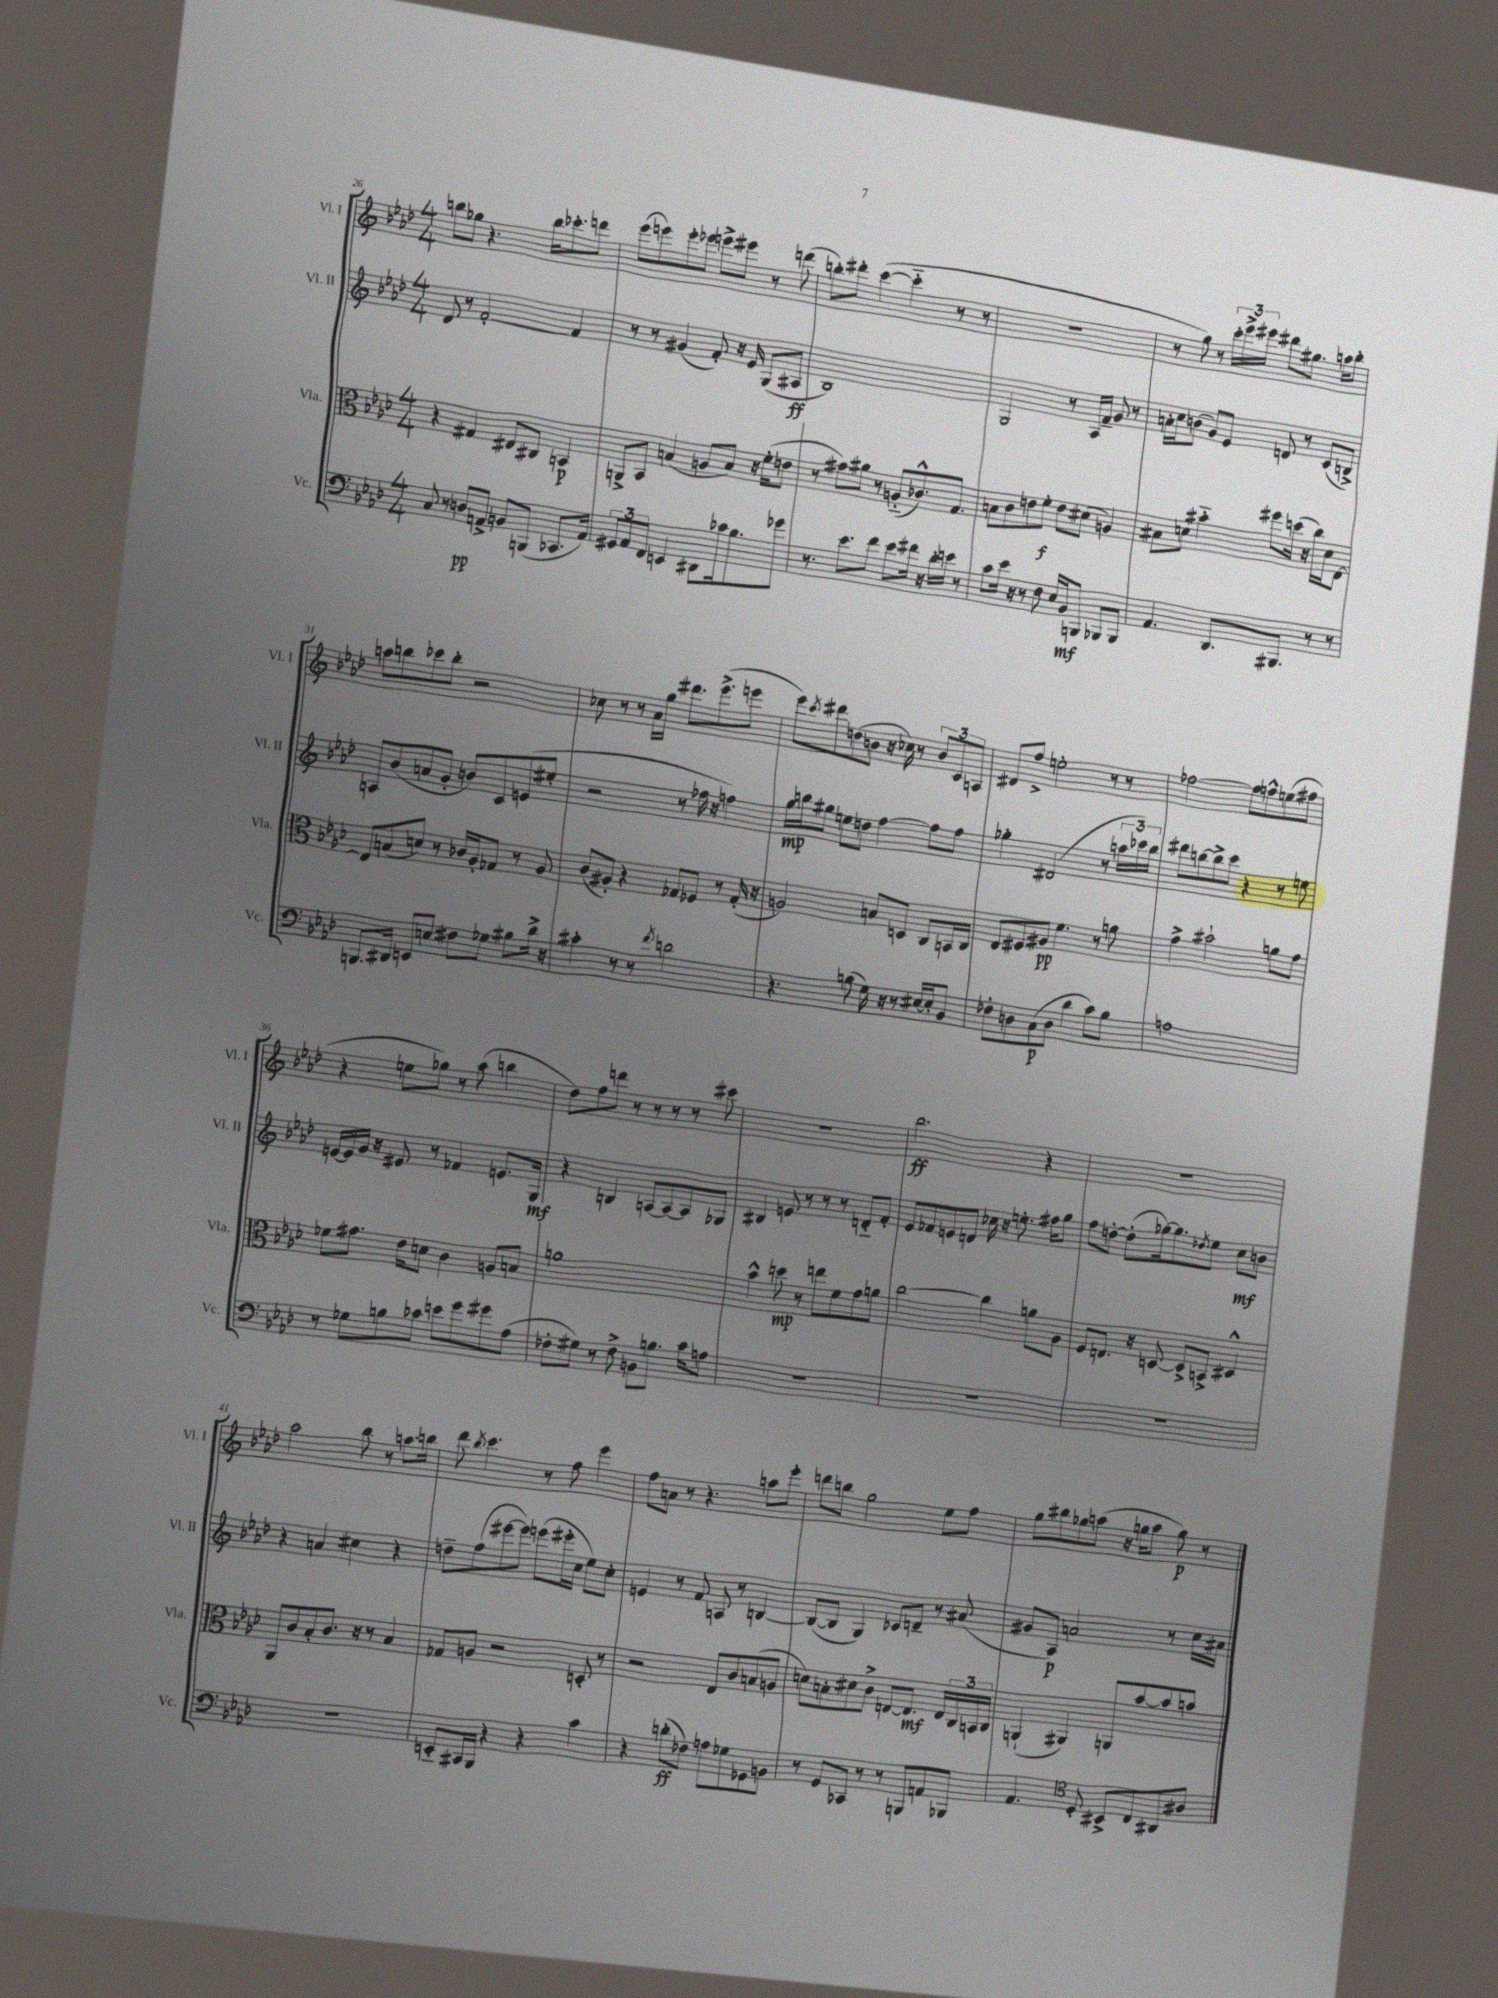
<<
\new StaffGroup <<
\new Staff = "s0" \with { instrumentName = "Vl. I" shortInstrumentName = "Vl. I" } {
    \clef treble \key aes \major \numericTimeSignature \time 4/4
    b''8 ges''8 r4. b''16 ces'''8.-. d'''8 |
    ees'''8( e'''8) e'''8-. ees'''8 e'''8-> eis'''8 r8 d'''8( |
    b''8-.) dis'''8-. c'''4~( c'''4-_ r8 r8 |
    R1 |
    r8 g''8) r8 \tuplet 3/2 { c'''16-. ees'''16-> eis'''16 } dis'''8 gis''8. a''16 bes''8-. |
    a''8 b''8 ces'''8 b''8-. r2 |
    ces''8 r8 r8 aes'16 g''16 dis'''8. ees'''8.->( e'''8 |
    ees'''8) \acciaccatura { c'''8 } dis'''8 d''8( b'8 r16 ces''16) r8 \tuplet 3/2 { b'8 c'8 a8 } |
    dis'8 f''8-> e''2-. r8 r8 |
    fes''2~ fes''8 f''8-^ e''8( fis''8 |
    r4 e''8 ges''8) r8 aes''8( b''4 |
    des''8) f''8 d'''8 r8 r8 r8 r8 cis'''8 |
    R1 |
    bes''2.\ff r4 |
    R1 |
    aes''2 bes''8 r8 a''8. b''16 |
    des'''8 \acciaccatura { bes''8 } c'''4. r8 f''8 ees'''4 |
    f''8 a'8 r8 r4. a''8 ees'''8-. |
    d'''8 b''8 g''2 ees''8 f''8 |
    g''8 bis''8 ges''8 a''8( r16 g''16 a''8 g''8\p) r8 \bar "|." |
}
\new Staff = "s1" \with { instrumentName = "Vl. II" shortInstrumentName = "Vl. II" } {
    \clef treble \key aes \major \numericTimeSignature \time 4/4
    des'8 r8 f'2~-. f'4 |
    r8 r8 gis'4( f'8-.) r16 ees'16 g8( ais8\ff |
    bes1) |
    g2 r8 aes16 f'16-- g'8 r8 |
    a'16-. c''16 b'8( g'8) ees'8 d'8 r8 c'8( b8->) |
    a8 bes'8( a'8 g'8-. b'8) c'8 e'8( eis''8-. |
    r2 r8 fes''16 r16 f''4) |
    g''16\mp b''16 gis''8 e''8 d''8 f''4~ f''8 f''8 |
    ges''4-. dis'2( r8 \tuplet 3/2 { a''16 ces'''16) bes''16 } |
    dis'''8 b''8~ b''8-> c'''8 r4 r8 e''8 |
    e'16~ e'16 g'16 r16 eis'8 r8 fes'4 e'8. g16\mf |
    r4 b4 a8~ a8~ a8 ges8 |
    bis4 e'8 r8 r8 r8 d'8-_ f'8-. |
    ees'8 fes'8 e'8 d'8 ces''16 r16 e''8.-. fis''16 g''8 |
    f''8 d''8~-. d''8-.( ges''16~) ges''8. \acciaccatura { des''8 } ees''8 c''8\mf b'8 |
    r4 a'4 cis''4 r4 |
    d''8-- f''8( eis'''8~ eis'''8) e'''8( eis'''16-. c''16 ees''8) c''8-. |
    e'4 r8 f'8 a8 r8 b4~ |
    b8~( b8 g4) ces'8 d'8-- r8 ais'8( |
    gis'8 aes8\p) a'2 r8 c''16 ais'16 \bar "|." |
}
\new Staff = "s2" \with { instrumentName = "Vla." shortInstrumentName = "Vla." } {
    \clef alto \key aes \major \numericTimeSignature \time 4/4
    r4 gis4 eis8 cis8 b,4\p |
    a,8-> bes,8 b4( a8 b8) r16 f'16-.( e'8 |
    r8 gis'8) ais'8 r8 a8-_( ces'8.-^) g8. |
    b8 c'8 e'8 f'8-.\f e'8 dis'8( a4) |
    bis8 d'8 bis'4-_ fis''8 d''16( r16 c''16) d'16 ees8~ |
    ees8 b8( d'8) r8 ces'16 aes16-. ges8 r8 aes8 |
    c'8( ais8-.) r4 ges8 fes8 r8 ges16-.( r16 |
    a2) b8 d8 c8 b,16 c16 |
    ees8 fis8 ais8\pp f'4. r8 a'8 |
    g'4-> bis'2-! a'8 g'8 |
    fes'8 gis'8. ees'16 d'8 c'4 a8 b8 |
    a'1 |
    bes'4-^ d''8\mp r8 e''8 f'8 g'8 a'8 |
    c''2~ c''4 a'8 aes8 |
    f8 e8. r16 d8~ d8-> b,8-> dis4-^ |
    aes,8 c'8 bes8-. c'8. r16 r8 bes4 |
    ges8 a8 r2 d8-. r8 |
    r2 ees8 c'8 b8( a8 |
    d'8) b8-. dis'8 c'8-> e8~ e8.\mf e16 \tuplet 3/2 { c16 b,16 c16 } |
    a,4-!( ais,4) a,8 bes'8~ bes'8 b'8 \bar "|." |
}
\new Staff = "s3" \with { instrumentName = "Vc." shortInstrumentName = "Vc." } {
    \clef bass \key aes \major \numericTimeSignature \time 4/4
    c8 r8 d8\pp a,8-> b,8 b,,8( ces,8. a,16) |
    \tuplet 3/2 { gis,8 aes,8 f,8 } e,4 dis,8 ces'16 bes8. ges'8 |
    r8. ees'8. f'8 ees'8 fis'16 r16 des'16-. e'16 r8 |
    c'8 ees'16 r16 r8 f8 ees16 bes,16\mf b,,8 bes,,8 bes,,8 |
    aes,4. des,8. bis,,8. r8 r8 |
    b,,8. dis,16 e,8 e8 fis8 ges8 bis8 des'16-> r16 |
    cis'4-. r8 r8 \acciaccatura { f'8 } d'2 |
    r4. b8( g16) r16 r8 eis16~ eis16-. bes,8 |
    fes8-. d8 c8\p( d8 des'4 c'8) bes8 |
    a1 |
    r8 ges8 b8 ces'8 e'8 g'8 gis'8 aes8( |
    fes8-. gis8) r8 fes8-> b,8 b8. c'16 a8 |
    R1 |
    R1 |
    R1 |
    R1 |
    e,8-_ cis,16 bes,,16 r4 r4 c'4 |
    r4 d'8-.\ff( fes8) a8 ges8 ges,8 b,8 |
    r8 g,8 ces,8 r8 r8 b,,8 a,8 bes,,8 |
    aes,4. \clef tenor des8-. bis,8-> c8 ais,8 ais8 \bar "|." |
}
>>
>>
\layout { \context { \Score currentBarNumber = #26 } }
